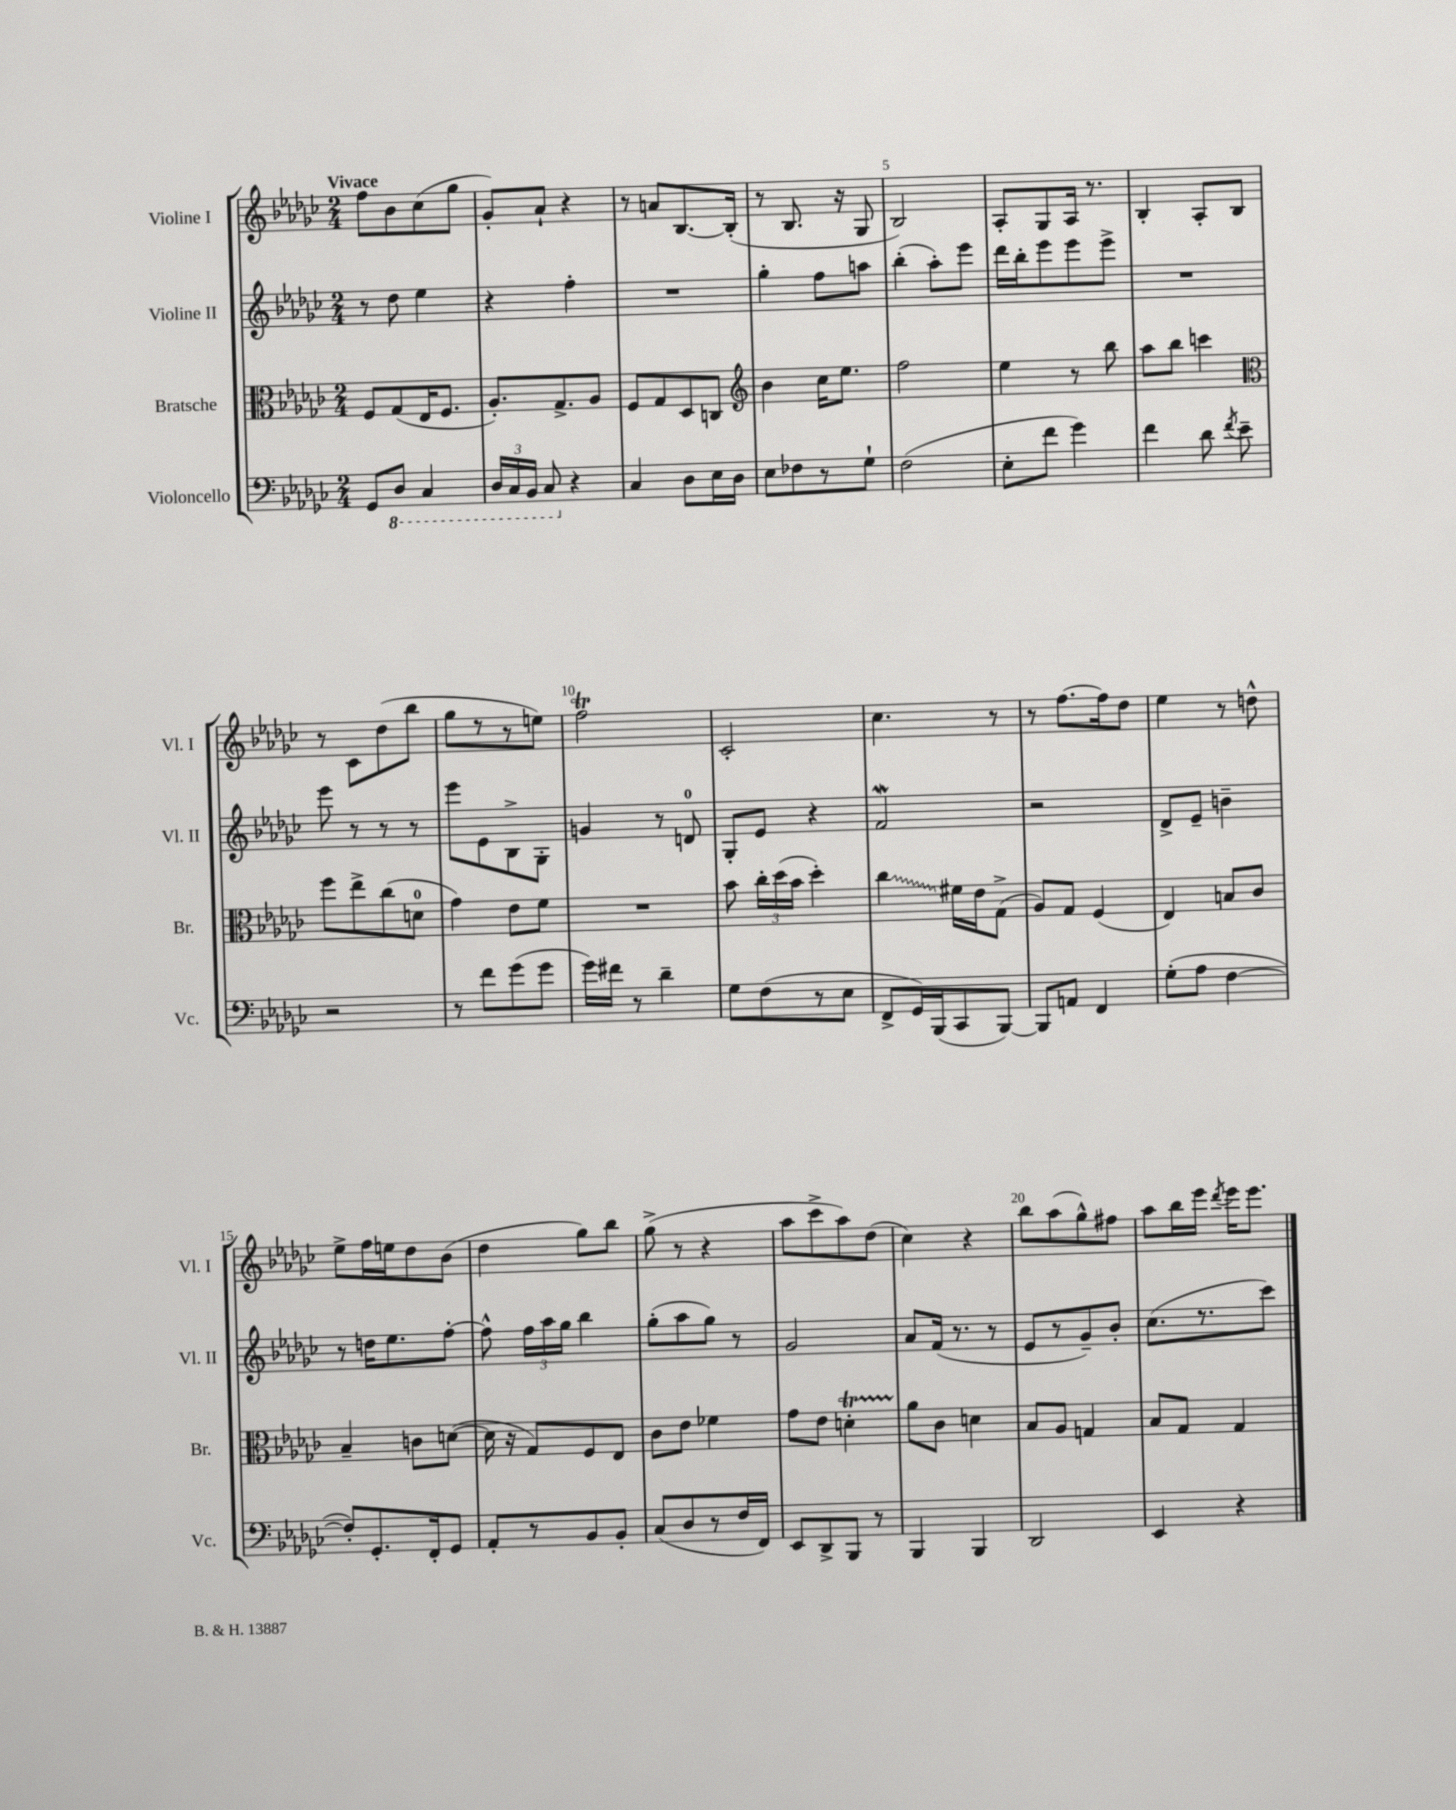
<<
\new StaffGroup <<
\new Staff = "s0" \with { instrumentName = "Violine I" shortInstrumentName = "Vl. I" } {
    \clef treble \key ges \major \numericTimeSignature \time 2/4 \tempo "Vivace"
    \autoBeamOff f''8[ bes'8 ces''8( ges''8] |
    ges'8[-.) aes'8]-! r4 |
    r8 a'8[ bes8.~ bes16]-.( |
    r8 bes8. r16 ges8 |
    bes2) |
    aes8[-. ges8 aes16] r8. |
    bes4-. aes8[-. bes8] |
    r8 ces'8[ des''8( bes''8] |
    ges''8[ r8 r8 e''8]) |
    f''2\trill |
    ces'2-. |
    ces''4. r8 |
    r8 f''8.[~ f''16 des''8] |
    ees''4 r8 d''8-^ |
    ees''8[-> f''16 e''16 des''8 bes'8]( |
    des''4 ges''8[) bes''8] |
    ges''8->( r8 r4 |
    aes''8[ ces'''8-> aes''8) des''8]( |
    ces''4) r4 |
    bes''8[ aes''8( ges''8-^) fis''8] |
    aes''8[ bes''16 ees'''16] \acciaccatura { des'''8 } ees'''16[ ees'''8.] \bar "|." |
}
\new Staff = "s1" \with { instrumentName = "Violine II" shortInstrumentName = "Vl. II" } {
    \clef treble \key ges \major \numericTimeSignature \time 2/4
    \autoBeamOff r8 des''8 ees''4 |
    r4 f''4-. |
    R2 |
    ges''4-. f''8[ a''8] |
    bes''4-.( aes''8[-.) ees'''8] |
    des'''16[ bes''16-. ees'''8 ees'''8 ees'''8]-> |
    R2 |
    ees'''8 r8 r8 r8 |
    ees'''8[ ees'8 bes8-> ges8]-. |
    g'4 r8 d'8-0 |
    ges8[-. ees'8] r4 |
    f'2\mordent |
    r2 |
    des'8[-> ees'8]-- b'4-- |
    r8 d''16[ ees''8. f''8]~-. |
    f''8-^ \tuplet 3/2 { f''16[ aes''16 ges''16] } bes''4 |
    ges''8[-.( aes''8 ges''8]) r8 |
    ges'2 |
    aes'8[ f'16]( r8. r8 |
    ees'8[ r8 ges'8--) bes'8]-. |
    ces''8.[( r8. ces'''8]) \bar "|." |
}
\new Staff = "s2" \with { instrumentName = "Bratsche" shortInstrumentName = "Br." } {
    \clef alto \key ges \major \numericTimeSignature \time 2/4
    \autoBeamOff f8[ ges8( ees16 f8.] |
    aes8.[-.) ges8.-> aes8] |
    f8[ ges8 des8 c8] |
    \clef treble bes'4 ces''16[ ees''8.] |
    f''2 |
    ees''4 r8 bes''8 |
    aes''8[ bes''8] c'''4 |
    \clef alto f''8[ ees''8-> ces''8( d'8]-0 |
    ges'4) ees'8[ f'8] |
    R2 |
    bes'8 \tuplet 3/2 { ces''16[-. des''16( bes'16] } des''4-.) |
    \once \override Glissando.style = #'zigzag ces''4\glissando fis'16[ ees'16 ges8]->( |
    aes8[) ges8] f4( |
    ees4) b8[ ces'8] |
    bes4-- c'8[ d'8]~( |
    d'16 r16 ges8[) f8 ees8] |
    ces'8[ ees'8] fes'4 |
    ges'8[ ees'8] d'4-.\startTrillSpan |
    aes'8[\stopTrillSpan ces'8] d'4 |
    bes8[ aes8] g4 |
    bes8[ ges8] ges4 \bar "|." |
}
\new Staff = "s3" \with { instrumentName = "Violoncello" shortInstrumentName = "Vc." } {
    \clef bass \key ges \major \numericTimeSignature \time 2/4
    \autoBeamOff ges,8[ \ottava #-1 des,8] ces,4 |
    \tuplet 3/2 { des,16[ ces,16 bes,,16] } ces,8 \ottava #0 r4 |
    ces4 des8[ ees16 des16] |
    ees8[ fes8 r8 ges8]-! |
    f2( |
    ees8[-. f'8] ges'4) |
    f'4 des'8 \acciaccatura { f'8 } ees'8-- |
    r2 |
    r8 f'8[ ges'8( ges'8] |
    ges'16[) fis'16] r8 des'4-- |
    ges8[ f8( r8 ees8] |
    f,8[-> ges,16) bes,,16( ces,8 bes,,8]~) |
    bes,,8[ a,8] f,4 |
    ges8[-.( aes8] f4~ |
    f8[-.) ges,8.-. f,16-. ges,8] |
    aes,8[-. r8 bes,8 bes,8]-. |
    ces8[( des8 r8 f16 f,16]) |
    ees,8[ des,8-> bes,,8] r8 |
    bes,,4 bes,,4 |
    des,2 |
    ees,4 r4 \bar "|." |
}
>>
>>
\layout { \context { \Score \override BarNumber.break-visibility = ##(#f #t #t) barNumberVisibility = #(every-nth-bar-number-visible 5) } }
